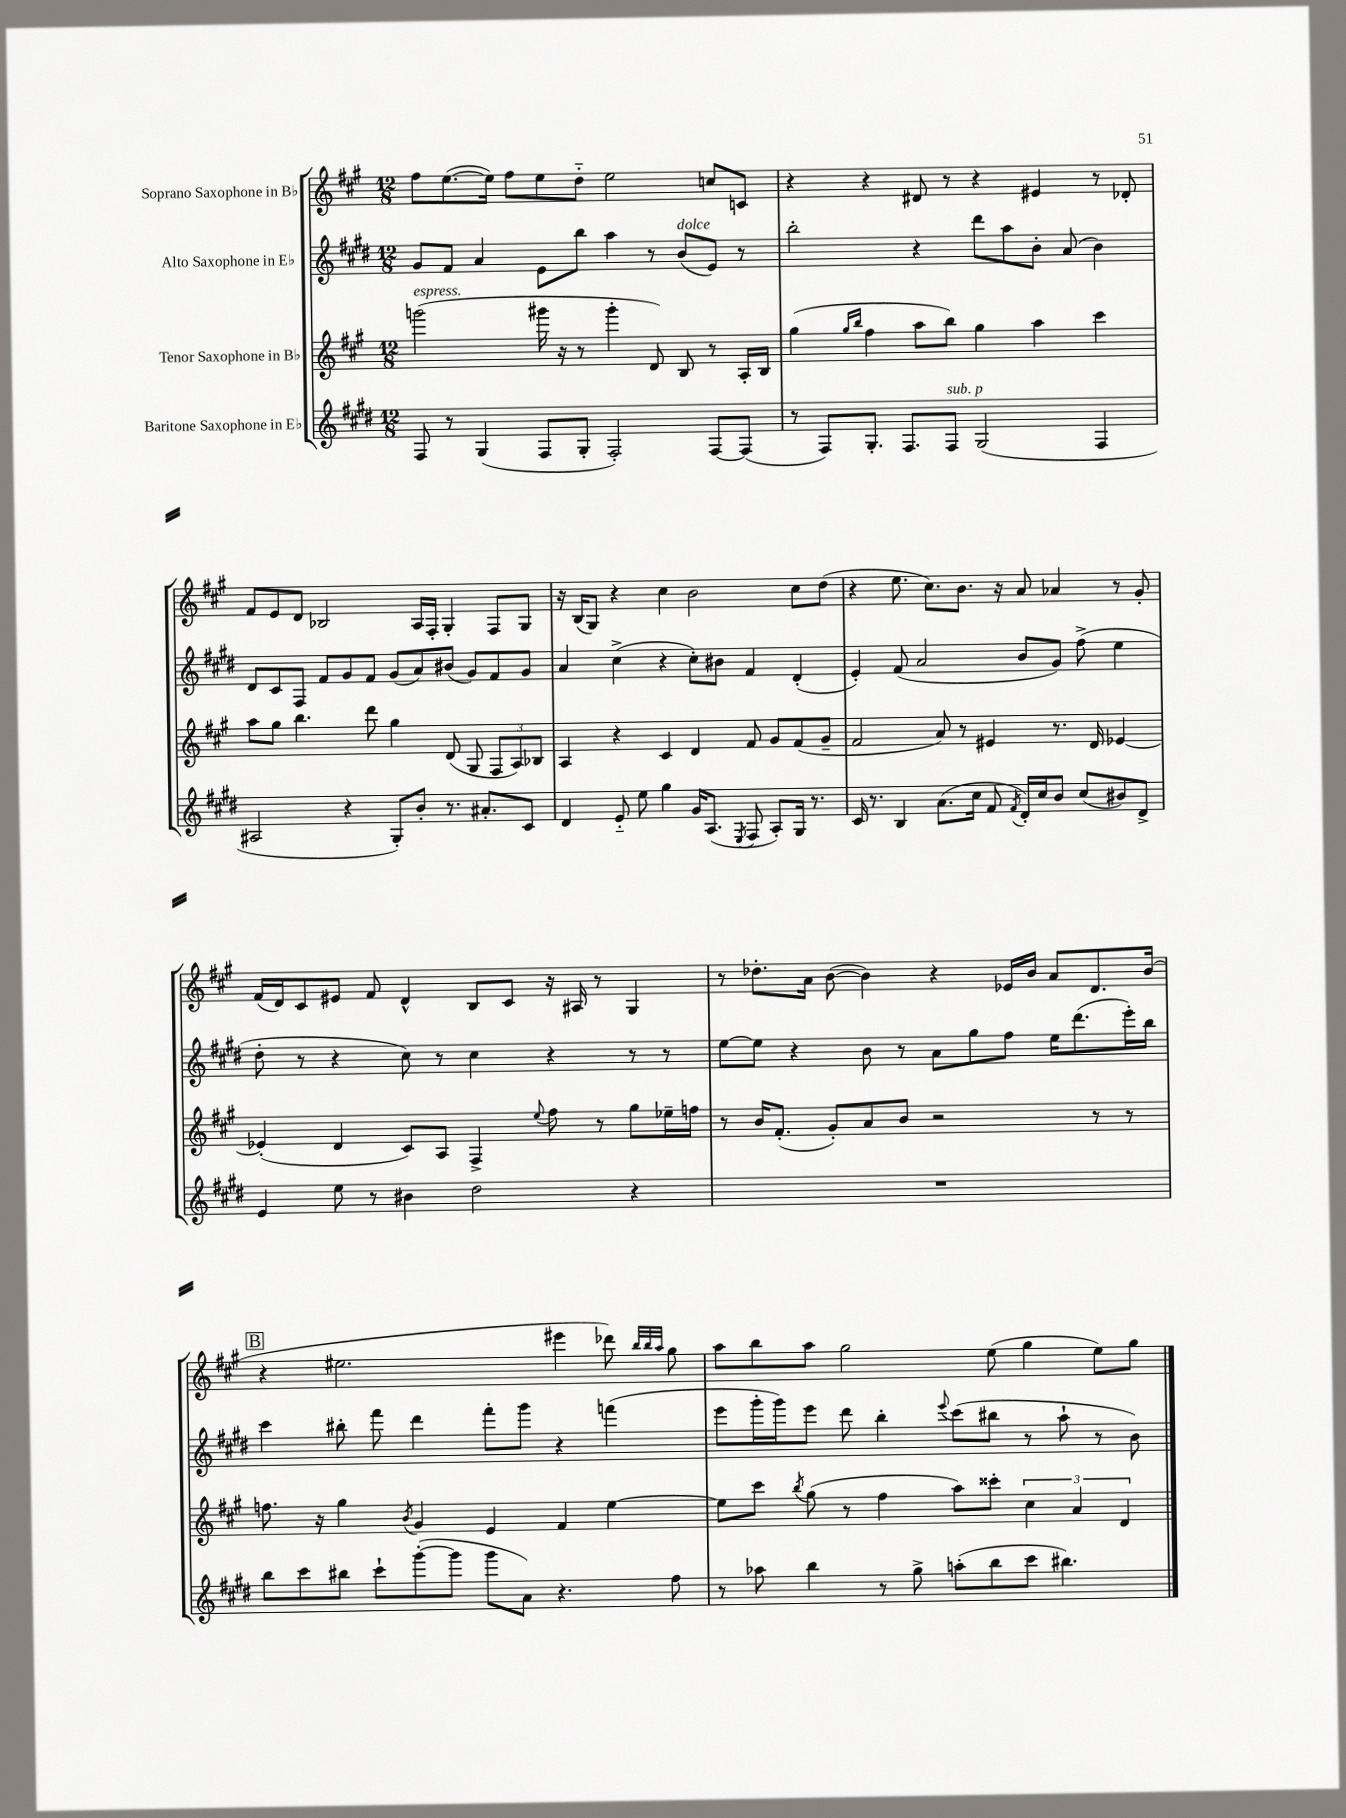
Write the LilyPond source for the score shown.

<<
\new StaffGroup <<
\new Staff = "s0" \with { instrumentName = "Soprano Saxophone in Bb" } {
    \clef treble \key a \major \numericTimeSignature \time 12/8
    \autoBeamOff fis''8[ e''8.~( e''16]) fis''8[ e''8 d''8]-_ e''2 c''8[ c'8] |
    r4 r4 dis'8 r8 r4 eis'4 r8 des'8-. |
    fis'8[ e'8 d'8] bes2 a16[ fis16]-. gis4-. fis8[ gis8] |
    r16 b16[( gis8]) r4 cis''4 b'2 cis''8[ d''8]( |
    r4 e''8. cis''8.[) b'8.] r16 a'8 aes'4 r8 gis'8-. |
    fis'16[( d'16) cis'8 eis'8] fis'8 d'4-^ b8[ cis'8] r16 ais16 r8 gis4 |
    r8 des''8.[-. a'16] b'8~( b'4) r4 ees'16[ b'16] a'8[ d'8. b'16]( |
    \mark \markup { \box "B" } r4 eis''2. eis'''4 des'''8) \grace { b''32[ b''32 a''32] } gis''8 |
    a''8[ b''8 a''8] gis''2 e''8( gis''4 e''8[) gis''8] \bar "|." |
}
\new Staff = "s1" \with { instrumentName = "Alto Saxophone in Eb" } {
    \clef treble \key e \major \numericTimeSignature \time 12/8
    \autoBeamOff gis'8[ fis'8] a'4 e'8[ b''8] a''4 r8 b'8[^\markup { \italic "dolce" }( e'8]) r8 |
    b''2-. r4 dis'''8[ a''8 b'8]-. a'8( b'4) |
    dis'8[ cis'8 fis8] fis'8[ gis'8 fis'8] gis'8[( a'8) bis'8]( gis'8[) fis'8 gis'8] |
    a'4 cis''4->( r4 cis''8[-.) bis'8] fis'4 dis'4-.( |
    e'4-.) fis'8( a'2 b'8[ gis'8]) fis''8->( e''4 |
    dis''8-. r8 r4 cis''8) r8 cis''4 r4 r8 r8 |
    e''8[~ e''8] r4 b'8 r8 a'8[ gis''8 fis''8] e''16[ dis'''8.( e'''16-.) b''16] |
    \mark \markup { \box "B" } cis'''4 bis''8-. fis'''8 dis'''4 fis'''8[-. gis'''8] r4 f'''4( |
    e'''8[ gis'''16-. gis'''16) e'''8] dis'''8 b''4-. \appoggiatura { e'''8 } cis'''8[( bis''8] r8 a''8-! r8 b'8) \bar "|." |
}
\new Staff = "s2" \with { instrumentName = "Tenor Saxophone in Bb" } {
    \clef treble \key a \major \numericTimeSignature \time 12/8
    \autoBeamOff g'''2^\markup { \italic "espress." }( gis'''16 r16 r8 gis'''4-. d'8) b8 r8 a16[-. b16] |
    gis''4( \grace { gis''16[ b''16] } fis''4 a''8[ b''8]) gis''4 a''4 cis'''4 |
    a''8[ gis''8] b''4. d'''8 gis''4 d'8( gis8 \tuplet 3/2 { fis8[ a8) bes8] } |
    a4 r4 cis'4 d'4 fis'8 gis'8[ fis'8( gis'8]-- |
    fis'2 a'8) r8 eis'4 r8. d'16 ees'4~ |
    ees'4-.( d'4 cis'8[) a8] fis4-> \appoggiatura { e''8 } fis''8 r8 gis''8[ ees''16-- f''16] |
    r8 b'16[ fis'8.]-.( gis'8[-.) a'8 b'8] r2 r8 r8 |
    \mark \markup { \box "B" } f''8. r16 gis''4 \acciaccatura { b'8 } gis'4 e'4 fis'4 e''4~ |
    e''8[ cis'''8] \acciaccatura { b''8 } gis''8( r8 fis''4 a''8[) cisis'''8]-. \tuplet 3/2 { cis''4 a'4 d'4 } \bar "|." |
}
\new Staff = "s3" \with { instrumentName = "Baritone Saxophone in Eb" } {
    \clef treble \key e \major \numericTimeSignature \time 12/8
    \autoBeamOff fis8 r8 gis4( fis8[ gis8]-. fis2-.) fis8[~ fis8]( |
    r8 fis8[) gis8.]-. fis8.[ fis8]^\markup { \italic "sub. p" } gis2( fis4 |
    ais2 r4 gis8[-.) b'8]-. r8. ais'8.[-. cis'8] |
    dis'4 e'8-_ e''8 gis''4 gis'16[ a8.]( \acciaccatura { e8 } fis8 a8[-.) gis16] r8. |
    cis'16 r8. b4 a'8.[( cis''16] fis'8 \acciaccatura { fis'8 } dis'16[-.) cis''16 b'8] cis''8[( bis'8) dis'8]-> |
    e'4 e''8 r8 bis'4 dis''2 r4 |
    R1. |
    \mark \markup { \box "B" } b''8[ cis'''8 bis''8] cis'''8[-! gis'''8~-.( gis'''8] gis'''8[ a'8]) r4. fis''8 |
    r8 aes''8 b''4 r8 gis''8-> a''8[-.( b''8 cis'''8] bis''4.) \bar "|." |
}
>>
>>
\layout { \context { \Score \remove "Bar_number_engraver" } }
